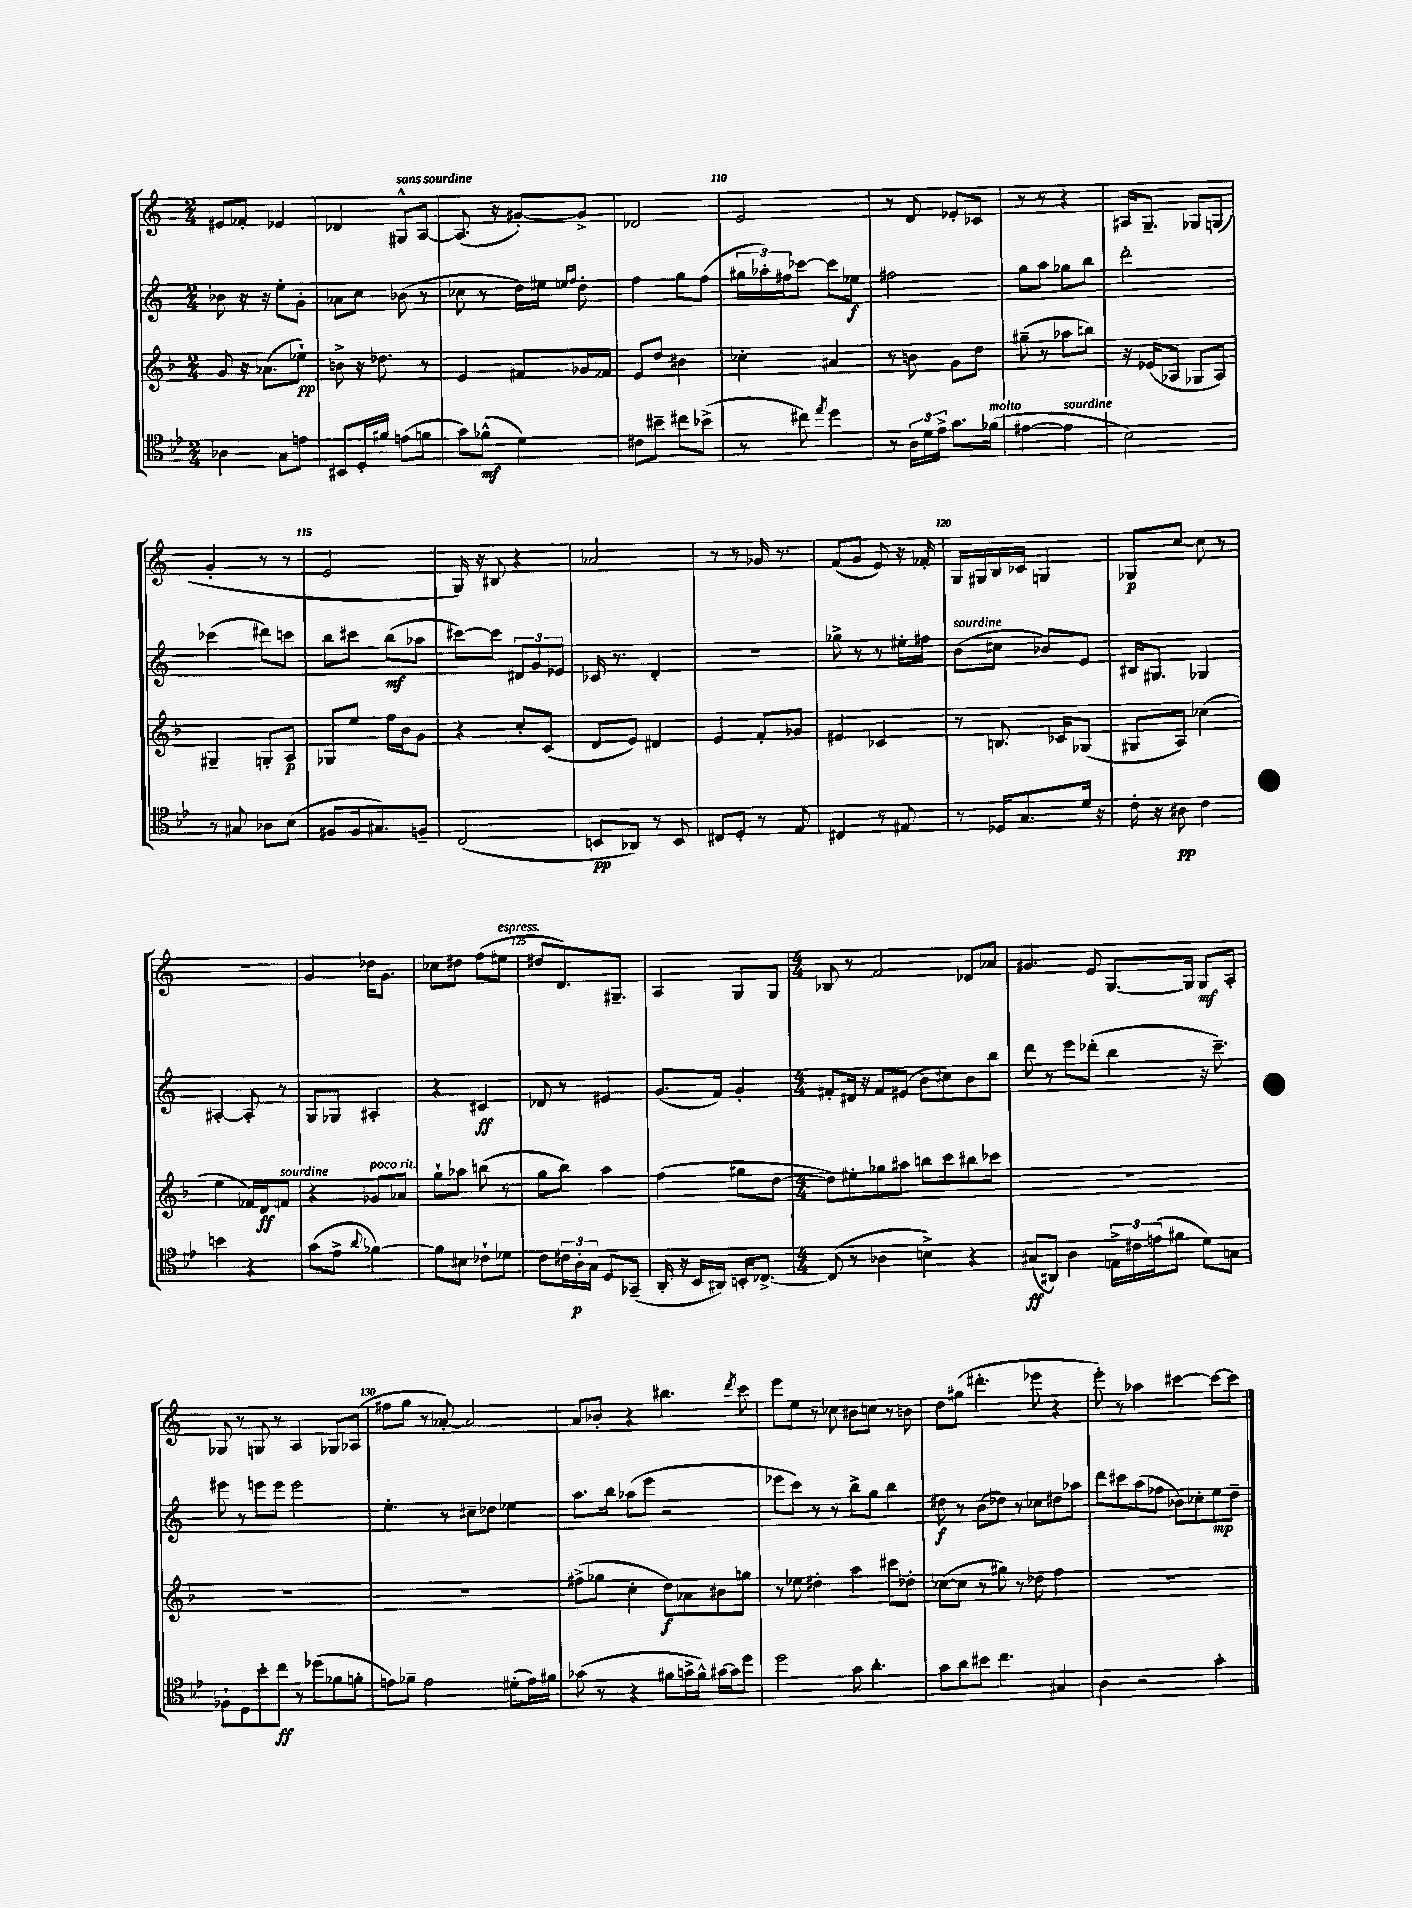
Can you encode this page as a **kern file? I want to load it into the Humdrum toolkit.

**kern	**dynam	**kern	**dynam	**kern	**dynam	**kern	**dynam
*part4	*part4	*part3	*part3	*part2	*part2	*part1	*part1
*staff4	*staff4	*staff3	*staff3	*staff2	*staff2	*staff1	*staff1
*clefC4	*	*clefG2	*	*clefG2	*	*clefG2	*
*k[b-e-]	*	*k[b-]	*	*k[]	*	*k[]	*
*M2/4	*	*M2/4	*	*M2/4	*	*M2/4	*
=106	=106	=106	=106	=106	=106	=106	=106
4A-X\	.	8g/	.	8b-X\	.	8e#X/L	.
.	.	16r	.	16r	.	8f-X'/J	.
.	.	(8.a-X\L	.	16r	.	.	.
8G\L	.	.	.	8ee'\L	.	4e-X/	.
8en\J	.	8ee-X`\J)	pp	8g'\J	.	.	.
=107	=107	=107	=107	=107	=107	=107	=107
8BB#X/L	.	8bn^\	.	8a-X\L	.	4d-X/	.
16D'/L	.	16r	.	8cc\J	.	.	.
16f#X/JJ	.	8.dd-X\	.	.	.	.	.
!	!	!	!	!	!	!LO:TX:a:i:t=sans sourdine	!
(8en\L	.	.	.	(8b-X\	.	8G#X^^/L	.
8fn\J	.	8r	.	8r	.	[8A/J	.
=108	=108	=108	=108	=108	=108	=108	=108
8g\L)	.	4e/	.	8cc-X\	.	(8.A/]	.
(8f-X^^\J	mf	.	.	8r	.	.	.
.	.	.	.	.	.	16r	.
4d\)	.	8f#X/L	.	16dd\LL)	.	[8g#X'/L)	.
.	.	.	.	16ee#X\JJ	.	.	.
.	.	.	.	16qqeen/LL	.	.	.
.	.	.	.	16qqff/JJ	.	.	.
.	.	16g-X/L	.	8dd'\	.	8g#^/J]	.
.	.	16f-X/JJ	.	.	.	.	.
=109	=109	=109	=109	=109	=109	=109	=109
8c#X\L	.	8e/L	.	4ff\	.	2d-X/	.
8b#X~\J	.	8dd/J	.	.	.	.	.
8cc#X\L	.	4b#X\	.	8gg\L	.	.	.
(8b-X^\J	.	.	.	(8ff\J	.	.	.
=110	=110	=110	=110	=110	=110	=110	=110
8r	.	4cc-X'\	.	24gg#X\LL	.	2e/	.
.	.	.	.	24aa-X'\)	.	.	.
.	.	.	.	24ff#X\J	.	.	.
8cc#X\)	.	.	.	[8ccc-X\J	.	.	.
8qee-/	.	.	.	.	.	.	.
4dd\	.	4a#X/	.	8ccc-\L]	.	.	.
.	.	.	.	8ee-X\J	f	.	.
=111	=111	=111	=111	=111	=111	=111	=111
8r	.	8r	.	2ff#X\	.	8r	.
24A\LL	.	8bn\	.	.	.	8d/	.
24d\	.	.	.	.	.	.	.
24e-^\JJ	.	.	.	.	.	.	.
8.g\L	.	8g\L	.	.	.	8e-X'/L	.
.	.	8dd\J	.	.	.	8c-X/J	.
!LO:TX:a:i:t=molto	!	!	!	!	!	!	!
(16f-X\Jk	.	.	.	.	.	.	.
=112	=112	=112	=112	=112	=112	=112	=112
[4e#X\	.	(8gg#X~\	.	8gg\L	.	8r	.
.	.	8r	.	8aa\J	.	8r	.
!LO:TX:a:i:t=sourdine	!	!	!	!	!	!	!
4e#\]	.	8aa-X\L	.	8gg-X\L	.	4r	.
.	.	8bbn\J)	.	8bb\J	.	.	.
=113	=113	=113	=113	=113	=113	=113	=113
2B-\)	.	16r	.	2ddd'\	.	16A#X/KL	.
.	.	(16e-X/KL	.	.	.	8.G~/J	.
.	.	8A-X/J	.	.	.	.	.
.	.	8G-X/L	.	.	.	8G-X/L	.
.	.	8A-/J)	.	.	.	(8Gn/J	.
!!LO:LB:g=z
=114	=114	=114	=114	=114	=114	=114	=114
8r	.	4G#X~/	.	(4ccc-X\	.	4g'/	.
8G#X/	.	.	.	.	.	.	.
8A-X\L	.	8Gn'/L	.	8ddd#X\L)	.	8r	.
(8B-\J	.	8A/J	p	8cccn\J	.	8r	.
=115	=115	=115	=115	=115	=115	=115	=115
8F#X/L	.	8G-X/L	.	8bb\L	.	2e/	.
16F#/k	.	8ee/J	.	8ccc#X\J	.	.	.
8.G#X/)	.	.	.	.	.	.	.
.	.	16ff\LL	.	(8bb\L	mf	.	.
.	.	16b-\J	.	.	.	.	.
8Fn~/J	.	8g\J	.	8aa-X\J	.	.	.
=116	=116	=116	=116	=116	=116	=116	=116
(2C/	.	4r	.	[8ccc#X\L)	.	16G/)	.
.	.	.	.	.	.	16r	.
.	.	.	.	8ccc#\J]	.	8B#X/	.
.	.	8cc'/L	.	12d#X/L	.	4r	.
.	.	.	.	12g/	.	.	.
.	.	(8c/J	.	.	.	.	.
.	.	.	.	12e-X/J	.	.	.
=117	=117	=117	=117	=117	=117	=117	=117
8BBn/L	pp	8d/L	.	16c-X/	.	2a-X/	.
.	.	.	.	8.r	.	.	.
8AA-X/J)	.	8e/J)	.	.	.	.	.
8r	.	4d#X/	.	4d'/	.	.	.
8BB/	.	.	.	.	.	.	.
=118	=118	=118	=118	=118	=118	=118	=118
8C#X/L	.	4e/	.	2r	.	8r	.
8D'/J	.	.	.	.	.	8r	.
8r	.	8f'/L	.	.	.	16g-X/	.
.	.	.	.	.	.	8.r	.
8E-/	.	8g-X/J	.	.	.	.	.
=119	=119	=119	=119	=119	=119	=119	=119
4C#X/	.	4e#X/	.	8gg-X^\	.	(8f/L	.
.	.	.	.	8r	.	8g/J	.
8r	.	4c-X/	.	8r	.	8e/)	.
8E#X/	.	.	.	16ee#X'\LL	.	16r	.
.	.	.	.	16ff#X\JJ	.	16f-X'/	.
=120	=120	=120	=120	=120	=120	=120	=120
!	!	!	!	!LO:TX:a:i:t=sourdine	!	!	!
8r	.	8r	.	(8b\L	.	16G/LL	.
.	.	.	.	.	.	16G#X/	.
16D-X/KL	.	8.Bn/	.	8cc#X\J	.	16B/	.
8.G/	.	.	.	.	.	16c-X/JJ	.
.	.	.	.	8b-X/L)	.	4Gn/	.
.	.	16c-X/KL	.	.	.	.	.
16d/Jk	.	(8G-X/J	.	8e/J	.	.	.
16r	.	.	.	.	.	.	.
=121	=121	=121	=121	=121	=121	=121	=121
16c'\	.	8G#X/L	.	16B#X/KL	.	8G-X/L	p
16r	.	.	.	8.G#X/J	.	.	.
8A#X\	pp	8A/J)	.	.	.	[8cc/J	.
4c\	.	(4cc-X\	.	4G-X/	.	8cc\]	.
.	.	.	.	.	.	8r	.
!!LO:LB:g=z
=122	=122	=122	=122	=122	=122	=122	=122
4bn\	.	4ee\	.	[4A#X'/	.	2r	.
4r	.	16f-X/LL)	.	8A#'/]	.	.	.
.	.	16d/J	ff	.	.	.	.
!	!	!LO:TX:a:i:t=sourdine	!	!	!	!	!
.	.	8fn/J	.	8r	.	.	.
=123	=123	=123	=123	=123	=123	=123	=123
(8g\L	.	4r	.	8G/L	.	4g/	.
8e-^\J	.	.	.	8G-X/J	.	.	.
8qqa/	.	.	.	.	.	.	.
!	!	!LO:TX:a:i:t=poco rit.	!	!	!	!	!
[4f-X\)	.	8g-X/L	.	4A#X'/	.	16dd-X\KL	.
.	.	.	.	.	.	8.g\J	.
.	.	8a-X/J	.	.	.	.	.
=124	=124	=124	=124	=124	=124	=124	=124
8f-\L]	.	8gg`\L	.	4r	.	8cc-X\L	.
8B#X\J	.	8aa-X\J	.	.	.	8dd#X\J	.
8c-X`\L	.	(8bbn\	.	4c#X/	ff	(8ff\L	.
!	!	!	!	!	!	!LO:TX:a:i:t=espress.	!
8d-X\J	.	8r	.	.	.	8ee#X\J	.
=125	=125	=125	=125	=125	=125	=125	=125
8c\L	.	8gg\L	.	8d-X/	.	8dd#X/L	.
24c#X\L	.	8bb-\J)	.	8r	.	8.d/)	.
24A'\	p	.	.	.	.	.	.
24G\JJ	.	.	.	.	.	.	.
8D/L	.	4aa\	.	4e#X/	.	.	.
.	.	.	.	.	.	8.G#X~/J	.
(8GG-X~/J	.	.	.	.	.	.	.
=126	=126	=126	=126	=126	=126	=126	=126
16AA'/	.	(4ff\	.	(8.g/L	.	4A/	.
16r	.	.	.	.	.	.	.
16BB-/LL	.	.	.	.	.	.	.
16AA#X/JJ)	.	.	.	16f/Jk)	.	.	.
16BBn'/KL	.	8gg#X\L	.	4g'/	.	8G/L	.
[8.C-X^/J	.	.	.	.	.	.	.
.	.	[8dd\J	.	.	.	8G/J	.
=127	=127	=127	=127	=127	=127	=127	=127
*M4/4	*	*M4/4	*	*M4/4	*	*M4/4	*
(8C-/]	.	8dd\L])	.	8f#X'/L	.	8B-X/	.
8r	.	8ee#X'\	.	16d#X/Jk	.	8r	.
.	.	.	.	16r	.	.	.
4A-X\	.	8gg-X\	.	8f#/L	.	2f/	.
.	.	8aa#X\J	.	(8e#X/J	.	.	.
4Bn^\)	.	8bbn\L	.	8b\L	.	.	.
.	.	8ccc\	.	8cc#X\)	.	.	.
4r	.	8bb#X\	.	8b\	.	8d-X/L	.
.	.	8ccc-X\J	.	8bb\J	.	8a-X/J	.
=128	=128	=128	=128	=128	=128	=128	=128
(8G#X/L	ff	1r	.	8ddd\	.	4.g#X/	.
8AA#X/J)	.	.	.	8r	.	.	.
4A\	.	.	.	8eee\L	.	.	.
.	.	.	.	(8ddd-X'\J	.	8e/	.
24En^\LL	.	.	.	4bb\	.	[8.G/L	.
24c#X\	.	.	.	.	.	.	.
(24en\J	.	.	.	.	.	.	.
8f#X\J	.	.	.	.	.	.	.
.	.	.	.	.	.	16G/Jk]	.
8d\L)	.	.	.	16r	.	8G/L	mf
.	.	.	.	8.ccc~\)	.	.	.
8Gn\J	.	.	.	.	.	8A'/J	.
!!LO:LB:g=z
=129	=129	=129	=129	=129	=129	=129	=129
8F-X`\L	.	1r	.	8eee#X\	.	8G-X/	.
8D\	.	.	.	8r	.	8r	.
8b-'\	.	.	.	8eeen\L	.	8Gn/	.
8cc\J	ff	.	.	8eee\J	.	8r	.
8r	.	.	.	2eee\	.	4A/	.
(8dd-X\L	.	.	.	.	.	.	.
8f-X\	.	.	.	.	.	8G-X/L	.
8fn'\J	.	.	.	.	.	(8A-X/J	.
=130	=130	=130	=130	=130	=130	=130	=130
8en\L)	.	1r	.	4.ee'\	.	8ff#X\L	.
8f-X~\J	.	.	.	.	.	8gg\J	.
2e\	.	.	.	.	.	8r	.
.	.	.	.	8r	.	[8a-X'/)	.
.	.	.	.	8cc#X~\L	.	2a-/]	.
.	.	.	.	8dd-X\J	.	.	.
(8d#X'\L	.	.	.	4ee-X\	.	.	.
16e\L)	.	.	.	.	.	.	.
16f#X\JJ	.	.	.	.	.	.	.
=131	=131	=131	=131	=131	=131	=131	=131
(8g-X\	.	(8ff#X^\L	.	8.aa\L	.	8a/L	.
8r	.	8gg-X\J	.	.	.	8b-X'/J	.
.	.	.	.	16bb\Jk	.	.	.
4r	.	4cc'\	.	(8aa-X\L	.	4r	.
.	.	.	.	8eee\J	.	.	.
8f#X\L	.	8dd\L)	f	2r	.	4.bb#X\	.
16gn^\L	.	8a-X\	.	.	.	.	.
16f#^^\JJ)	.	.	.	.	.	.	.
[16g#X\LL	.	8b#X\	.	.	.	.	.
16g#\J]	.	.	.	.	.	.	.
.	.	.	.	.	.	8qddd/	.
8dd\J	.	8ggn\J	.	.	.	8ccc\	.
=132	=132	=132	=132	=132	=132	=132	=132
2dd\	.	8r	.	8eee-X\L	.	8eee\L	.
.	.	8ee-X\	.	8ccc\J)	.	8ee\J	.
.	.	4dd#X'\	.	8r	.	8r	.
.	.	.	.	8r	.	8cc-X\	.
8g\	.	4aa\	.	8bb^\L	.	8b#X\L	.
4.a'\	.	.	.	8gg\J	.	8ccn\J	.
.	.	8ccc#X\L	.	4bb\	.	8r	.
.	.	8dd-X'\J	.	.	.	8bn\	.
=133	=133	=133	=133	=133	=133	=133	=133
8g\L	.	([8cc-X\L	.	8dd#X\	f	8dd\L	.
8a\	.	8cc-\J]	.	8r	.	(8gg#X\J	.
8b#X\J	.	8r	.	(8b\L	.	4.ddd#X'\	.
4.cc\	.	8gg#X\)	.	8dd-X\J)	.	.	.
.	.	8r	.	8r	.	.	.
.	.	8dd-X\	.	8cc-X\L	.	8eee-X\	.
4G#X/	.	4ff\	.	8dd#X\	.	4r	.
.	.	.	.	8aa-X\J	.	.	.
=134	=134	=134	=134	=134	=134	=134	=134
4A\	.	1r	.	8ddd\L	.	8eee'\)	.
.	.	.	.	8ccc#X\	.	8r	.
2r	.	.	.	(8aa\	.	4aa-X\	.
.	.	.	.	8ff-X\J	.	.	.
.	.	.	.	8b-X\L)	.	[4ccc#X\	.
.	.	.	.	8cc-X'\	.	.	.
4g'\	.	.	.	8ee\	mp	8ccc#\L_	.
.	.	.	.	8dd~\J	.	8ccc#\J]	.
==	==	==	==	==	==	==	==
*-	*-	*-	*-	*-	*-	*-	*-
